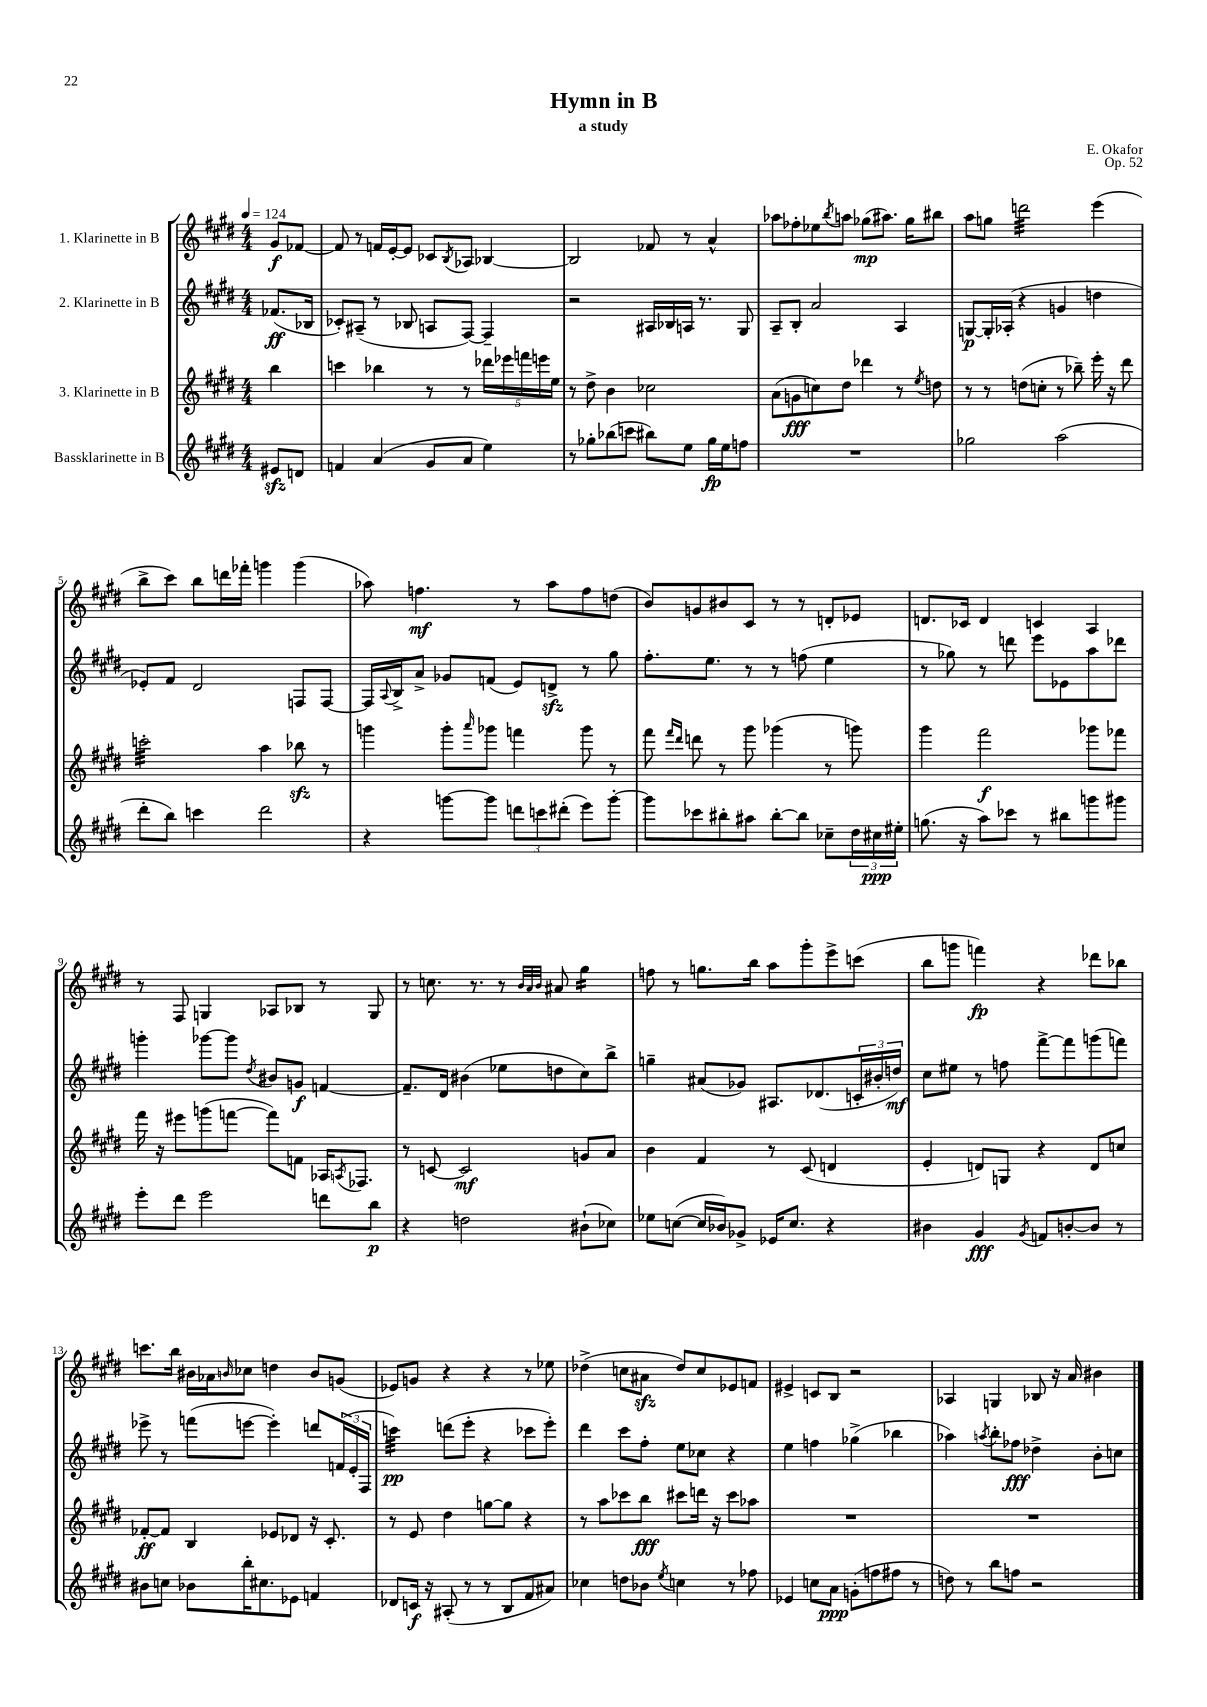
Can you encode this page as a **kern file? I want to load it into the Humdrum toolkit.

**kern	**kern	**kern	**kern
*staff4	*staff3	*staff2	*staff1
*clefG2	*clefG2	*clefG2	*clefG2
*k[f#c#g#d#]	*k[f#c#g#d#]	*k[f#c#g#d#]	*k[f#c#g#d#]
*M4/4	*M4/4	*M4/4	*M4/4
*MM124	*MM124	*MM124	*MM124
8e#	4bb	(8.f-	8g#
8d	.	.	[8f-
.	.	16B-	.
=	=	=	=
4f	4ccc	8c-')	8f-]
.	.	(8A#~	8r
(4a	4bb-	8r	16f
.	.	.	[16e'
.	.	8B-	8e]
8g#	8r	8A	8c-
.	.	.	8qB
8a	8r	[8F#)	8A-
4ee)	20ddd-	4F#~]	[4B-
.	20eee-	.	.
.	20fff	.	.
.	20eee	.	.
.	20ee	.	.
=	=	=	=
8r	8r	2r	2B-]
8gg-'	8dd#^	.	.
(8bb-	4b	.	.
8ccc	.	.	.
8bb#)	2cc-	16A#	8f-
.	.	16B-	.
8ee	.	16A	8r
.	.	8.r	.
16gg-	.	.	4a^^
16ee	.	.	.
8ff	.	8G#	.
=	=	=	=
1r	(8a	8A~	8aa-
.	8g	8B'	8ff-'
.	8cc)	2a	8ee-
.	.	.	8qbb
.	8dd#	.	8aa
.	4ddd-	.	(8gg-
.	.	.	8.aa#)
.	8r	4A	.
.	.	.	16gg-
.	8qee	.	.
.	8dd	.	8bb#
=	=	=	=
2gg-	8r	[8G	8aa
.	8r	16G']	8gg
.	.	(16A-'	.
.	(8dd	4r	2ddd
.	8cc'	.	.
(2aa	8r	4g	.
.	8bb-~)	.	.
.	16eee'	4dd	(4eee
.	16r	.	.
.	8ddd#	.	.
=	=	=	=
8ddd#'	2ccc'	8e-')	8bb^
8bb)	.	8f#	8ccc#)
4ccc	.	2d#	8bb
.	.	.	16ddd
.	.	.	16fff-'
2ddd#	4aa	.	4ggg
.	8bb-	8F	(4ggg
.	8r	[8F	.
=	=	=	=
4r	4ggg	16F]	8aa-)
.	.	8qqA	.
.	.	16B^	.
.	.	8a^	4.ff
[8ggg	8ggg'	8g-	.
.	16qqaaa	.	.
8ggg]	8ggg-	(8f	.
12ddd	4fff	8e)	8r
12ccc	.	.	.
.	.	8d^	8aa-
(12ddd#'	.	.	.
8eee)	8ggg-	8r	8ff
[8ggg'	8r	8gg#	(8dd
=	=	=	=
8ggg]	8fff#	8.ff#'	8b)
.	16qqfff#	.	.
.	16qqddd#	.	.
8ccc-	8ddd	.	8g
.	.	8.ee	.
8bb#'	8r	.	8b#
8aa#	8ggg#	8r	8c#
[8bb#'	(4ggg-	8r	8r
8bb#]	.	(8ff	8r
8cc-~	8r	4ee	8d'
24dd#	8ggg)	.	8e-
24cc#	.	.	.
24ee#'	.	.	.
=	=	=	=
(8.gg	4ggg#	8r	8.d
.	.	8gg-)	.
16r	.	.	16c-
8aa)	2fff#	8r	4d
8ccc-	.	8ddd	.
8r	.	8eee	4c
8bb#	.	8e-	.
8ggg	8ggg-	8aa	4A
8ggg#	8fff-	8ddd-	.
=	=	=	=
8eee'	16fff#	4ggg'	8r
.	16r	.	.
8ddd#	8eee#	.	8F#
2eee	(8ggg	[8ggg-	4G
.	[8fff	8ggg-]	.
.	.	8qdd#	.
.	8fff])	8b#	8A-
.	8f	8g	8B-
8ddd	16A-	[4f	8r
.	8qA	.	.
.	8.F-	.	.
8bb	.	.	8G
=	=	=	=
4r	8r	8.f~]	8r
.	[8c	.	8.cc
.	.	16d#	.
2dd	2c]	(4b#	.
.	.	.	8.r
.	.	8ee-	8r
.	.	.	32qqb
.	.	.	32qqa
.	.	.	32qqb
.	.	8dd	8a#
(8b#`	8g	8cc#)	4gg#
8cc-)	8a	8bb^	.
=	=	=	=
8ee-	4b	4gg~	8ff
([8cc	.	.	8r
16cc]	4f#	(8a#	8.gg
16b-)	.	.	.
8g-^	.	8g-)	.
.	.	.	16bb
16e-	8r	8.A#	8aa
8.cc	.	.	.
.	(8c#	.	8ggg#'
.	.	(8.d-	.
4r	4d	.	8eee^
.	.	24c'	(8ccc
.	.	24b#'	.
.	.	24dd)	.
=	=	=	=
4b#	4e'	8cc#	8bb
.	.	8ee#	8ggg
4g#	8d)	8r	4fff)
.	8G	8ff	.
8qg#	.	.	.
8f	4r	[8fff#^	4r
[8b'	.	8fff#]	.
8b]	8d	(8ggg	8ddd-
8r	8cc	8fff)	8bb-
=	=	=	=
8b#	[8f-'	8eee-^	8.ccc
8cc	8f-]	8r	.
.	.	.	16bb
8b-	4B	(8fff	16b#
.	.	.	16a-
.	.	.	16qqb
16bb'	.	[8eee	8cc-
8.cc#	.	.	.
.	8e-	4eee'])	4dd
8e-	8d-	.	.
4f	16r	8ddd	8b
.	8.c#'	.	.
.	.	(24f	(8g
.	.	24e'	.
.	.	24F#	.
=	=	=	=
8d-	8r	4ccc)	8e-)
16c	8e	.	8g
16r	.	.	.
(8A#'	4dd#	(8ddd	4r
8r	.	8eee'	.
8r	[8gg	4r	4r
8B	8gg]	.	.
8f#	4r	8ccc-	8r
8a#)	.	8eee')	8ee-
=	=	=	=
4cc-	8r	4ddd#	(4dd-^
.	8aa	.	.
8dd	8ccc-	8ccc#	8cc
8b-	8bb	8ff#'	8a#
8qee	.	.	.
4cc	8ccc#	8ee	8dd-)
.	16ddd	8cc-	8cc
.	16r	.	.
8r	8ccc#	4r	8e-
8ff-	8aa-	.	8f
=	=	=	=
4e-	1r	4ee	4e#^
8cc	.	4ff	8c
8a	.	.	8B
(8g'	.	(4gg-^	2r
8ff	.	.	.
8ff#	.	4bb-	.
8r	.	.	.
=	=	=	=
8dd)	1r	4aa-)	4A-
8r	.	.	.
.	.	8qaa	.
8bb	.	8bb'	4G
8ff	.	8ff-	.
2r	.	4dd-^	8B-
.	.	.	16r
.	.	.	16a
.	.	8b'	4b#
.	.	8cc	.
==	==	==	==
*-	*-	*-	*-
